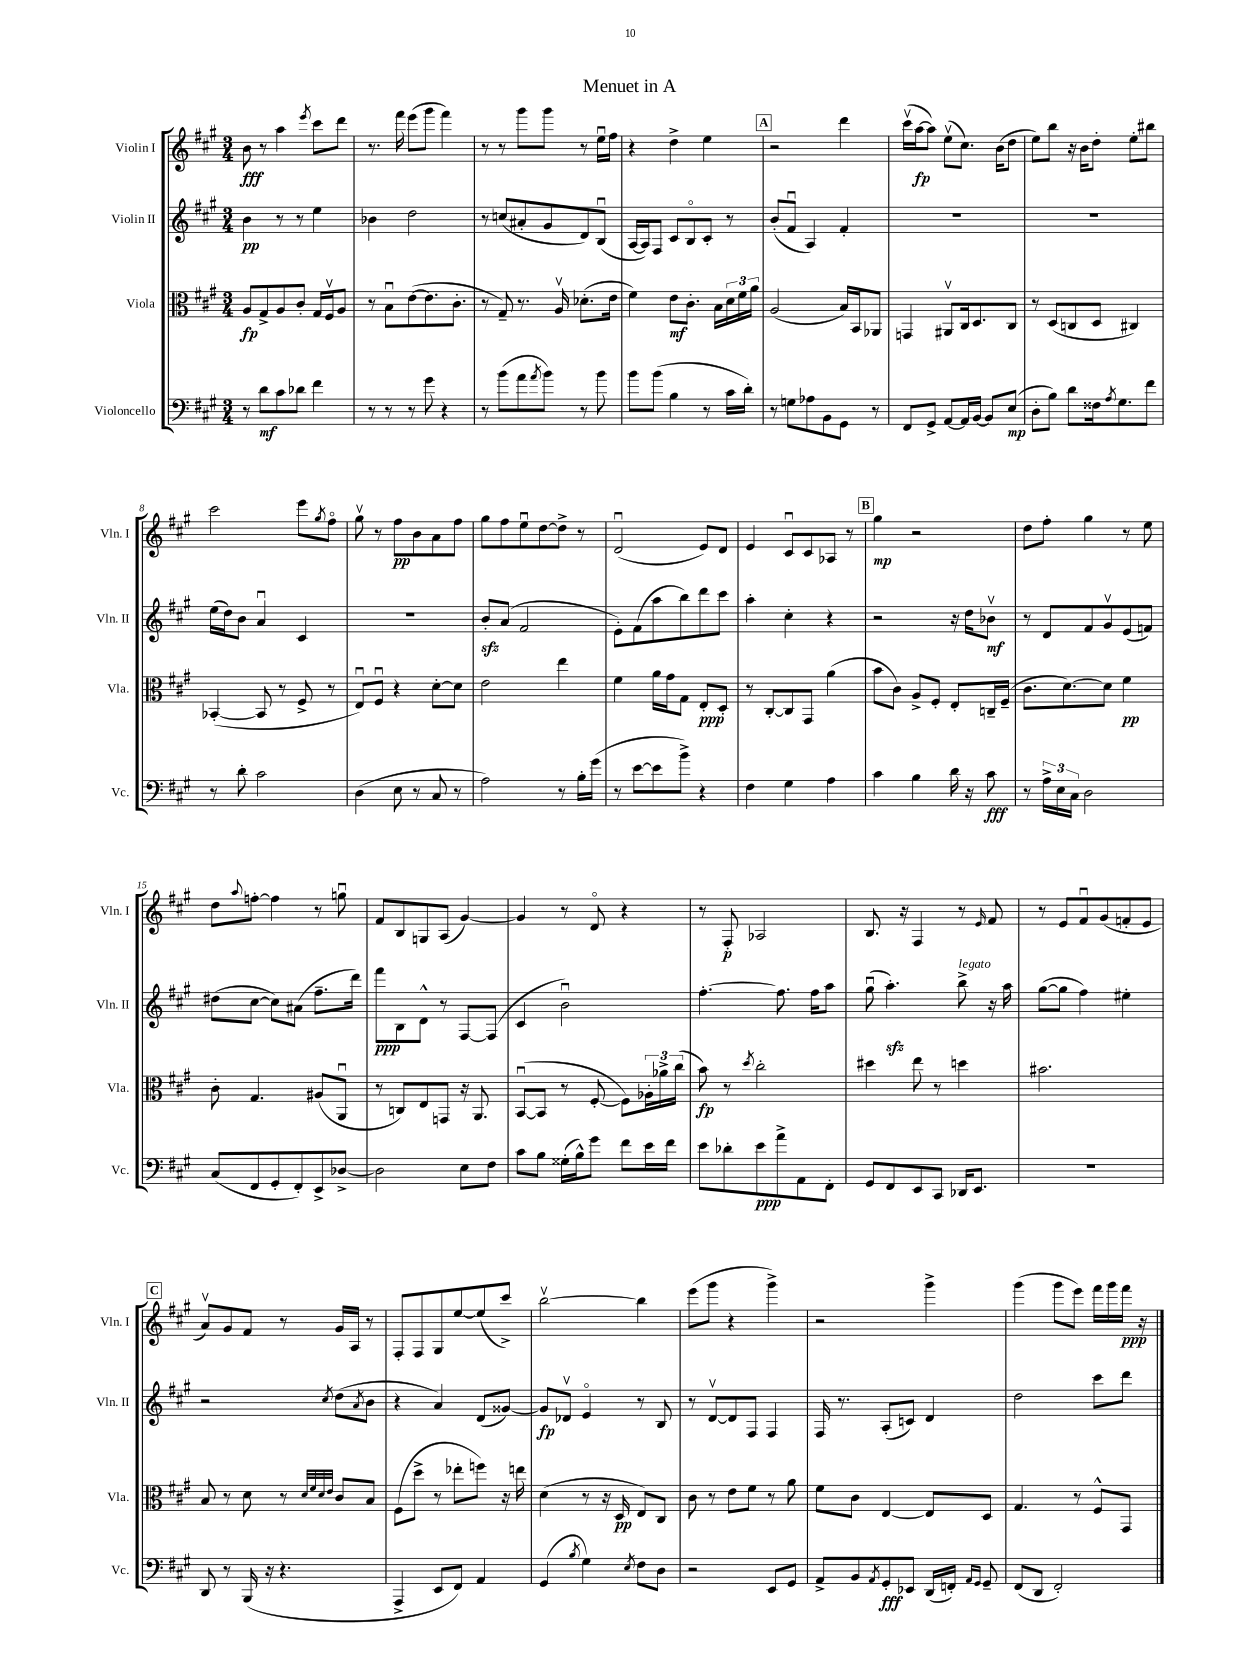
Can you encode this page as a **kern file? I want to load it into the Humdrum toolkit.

**kern	**dynam	**kern	**dynam	**kern	**dynam	**kern	**dynam
*part4	*part4	*part3	*part3	*part2	*part2	*part1	*part1
*staff4	*staff4	*staff3	*staff3	*staff2	*staff2	*staff1	*staff1
*I"Violoncello	*	*I"Viola	*	*I"Violin II	*	*I"Violin I	*
*I'Vc.	*	*I'Vla.	*	*I'Vln. II	*	*I'Vln. I	*
*clefF4	*	*clefC3	*	*clefG2	*	*clefG2	*
*k[f#c#g#]	*	*k[f#c#g#]	*	*k[f#c#g#]	*	*k[f#c#g#]	*
*M3/4	*	*M3/4	*	*M3/4	*	*M3/4	*
=1	=1	=1	=1	=1	=1	=1	=1
8r	.	8A/L	fp	4b\	pp	8b\	fff
8d\L	mf	8G#^/	.	.	.	8r	.
8c#\	.	8A/	.	8r	.	4aa\	.
8d-X\J	.	8c#'/J	.	8r	.	.	.
.	.	.	.	.	.	8qeee/	.
4f#\	.	16G#/LL	.	4ee\	.	8ccc#\L	.
.	.	16F#v/J	.	.	.	.	.
.	.	8A/J	.	.	.	8ddd\J	.
=2	=2	=2	=2	=2	=2	=2	=2
8r	.	8r	.	4b-X\	.	8.r	.
8r	.	8Bu\L	.	.	.	.	.
.	.	.	.	.	.	16fff#\	.
8r	.	([8e\	.	2dd\	.	(8eee\L	.
8g#\	.	8.e\]	.	.	.	8ggg#\J	.
4r	.	.	.	.	.	4fff#\)	.
.	.	8.c#'\J	.	.	.	.	.
=3	=3	=3	=3	=3	=3	=3	=3
8r	.	8r	.	8r	.	8r	.
(8b\L	.	8G#~/)	.	(8ccn/L	.	8r	.
8a\	.	8.r	.	8a#X'/	.	8ggg#\L	.
8qa/	.	.	.	.	.	.	.
8b\J)	.	.	.	8g#/	.	8ggg#\J	.
.	.	16Av/	.	.	.	.	.
8r	.	(8.d-X'\L	.	8d/)	.	8r	.
8b\	.	.	.	(8Bu/J	.	16eeu\LL	.
.	.	16e\Jk	.	.	.	16ff#\JJ	.
=4	=4	=4	=4	=4	=4	=4	=4
8b\L	.	4f#\)	.	[16A/LL	.	4r	.
.	.	.	.	16A/J])	.	.	.
(8b\J	.	.	.	8F#/J	.	.	.
4B\	.	8e\L	mf	8c#/L	.	4dd^\	.
.	.	8.c#'\J	.	8B/	.	.	.
8r	.	.	.	8c#'/J	.	4ee\	.
.	.	16B\LL	.	.	.	.	.
16c#\LL	.	24d\	.	8r	.	.	.
.	.	24f#\	.	.	.	.	.
16d'\JJ)	.	.	.	.	.	.	.
.	.	24a\JJ	.	.	.	.	.
!!LO:REH:place=s1:t=A
=5	=5	=5	=5	=5	=5	=5	=5
8r	.	(2A/	.	(8b'/L	.	2r	.
8Gn\L	.	.	.	8f#u/J	.	.	.
8A-X\	.	.	.	4A/)	.	.	.
8BB\	.	.	.	.	.	.	.
8GG#\J	.	16B/LL)	.	4f#'/	.	4ddd\	.
.	.	16BB/J	.	.	.	.	.
8r	.	8AA-X/J	.	.	.	.	.
=6	=6	=6	=6	=6	=6	=6	=6
8FF#/L	.	4GGn/	.	2.r	.	(16ccc#v\LL	.
.	.	.	.	.	.	[16aa\J	fp
8GG#^/J	.	.	.	.	.	8aa\J])	.
[8AA/L	.	8AA#Xv/L	.	.	.	(8eev\L	.
16AA/L]	.	16C#/k	.	.	.	8.cc#\J)	.
[16BB/JJ	.	8.D/	.	.	.	.	.
8BB/L]	.	.	.	.	.	.	.
.	.	.	.	.	.	(16b\KL	.
(8E/J	mp	8C#/J	.	.	.	8dd\J	.
=7	=7	=7	=7	=7	=7	=7	=7
8D'\L	.	8r	.	2.r	.	8ee\L)	.
8B\J)	.	(8D/L	.	.	.	8bb\J	.
8d\L	.	8Cn/	.	.	.	16r	.
.	.	.	.	.	.	16b\KL	.
16F##X\k	.	8D/J	.	.	.	8dd'\J	.
8qA/	.	.	.	.	.	.	.
8.G#\	.	.	.	.	.	.	.
.	.	4C#X/)	.	.	.	8ee'\L	.
8f#\J	.	.	.	.	.	8bb#X\J	.
!!LO:LB:g=z
=8	=8	=8	=8	=8	=8	=8	=8
8r	.	([4BB-X'/	.	(16ee\LL	.	2ccc#\	.
.	.	.	.	16dd\J)	.	.	.
8d'\	.	.	.	8b\J	.	.	.
2c#\	.	8BB-/]	.	4au/	.	.	.
.	.	8r	.	.	.	.	.
.	.	8F#^/	.	4c#/	.	8eee\L	.
.	.	.	.	.	.	8qgg#/	.
.	.	8r	.	.	.	8ff#\J	.
=9	=9	=9	=9	=9	=9	=9	=9
(4D\	.	8Eu/L)	.	2.r	.	8gg#v\	.
.	.	8F#u/J	.	.	.	8r	.
8E\	.	4r	.	.	.	8ff#\L	pp
8r	.	.	.	.	.	8b\	.
8C#/	.	[8d'\L	.	.	.	8a\	.
8r	.	8d\J]	.	.	.	8ff#\J	.
=10	=10	=10	=10	=10	=10	=10	=10
2A\)	.	2e\	.	8bzz'/L	.	8gg#\L	.
.	.	.	.	(8a/J	.	8ff#\	.
.	.	.	.	2f#/	.	8eeu\	.
.	.	.	.	.	.	[8dd\	.
8r	.	4ee\	.	.	.	8dd^\J]	.
16B'\LL	.	.	.	.	.	8r	.
(16g#\JJ	.	.	.	.	.	.	.
=11	=11	=11	=11	=11	=11	=11	=11
8r	.	4f#\	.	8e'\L)	.	(2du/	.
[8e\L	.	.	.	(8f#\	.	.	.
8e\]	.	16a\LL	.	8aa\	.	.	.
.	.	16g#\J	.	.	.	.	.
8b^\J)	.	8G#\J	.	8bb\)	.	.	.
4r	.	8E'/L	ppp	8ddd\	.	8e/L)	.
.	.	8D'/J	.	8ccc#\J	.	8d/J	.
=12	=12	=12	=12	=12	=12	=12	=12
4F#\	.	8r	.	4aa'\	.	4e/	.
.	.	[8C#'/L	.	.	.	.	.
4G#\	.	8C#/]	.	4cc#'\	.	8c#u/L	.
.	.	8GG#/J	.	.	.	8c#/	.
4A\	.	(4a\	.	4r	.	8A-X/J	.
.	.	.	.	.	.	8r	.
!!LO:REH:place=s1:t=B
=13	=13	=13	=13	=13	=13	=13	=13
4c#\	.	8b\L	.	2r	.	4gg#\	mp
.	.	8c#\J)	.	.	.	.	.
4B\	.	8A^/L	.	.	.	2r	.
.	.	8F#'/J	.	.	.	.	.
16d\	.	8E'/L	.	16r	.	.	.
16r	.	.	.	16dd\KL	.	.	.
8c#\	fff	16Cn~/L	.	8b-Xv\J	mf	.	.
.	.	(16F#~/JJ	.	.	.	.	.
=14	=14	=14	=14	=14	=14	=14	=14
8r	.	8.c#\L	.	8r	.	8dd\L	.
24A^\LL	.	.	.	8d/L	.	8ff#'\J	.
24E\	.	.	.	.	.	.	.
.	.	[8.d\)	.	.	.	.	.
24C#\JJ	.	.	.	.	.	.	.
2D\	.	.	.	8f#/	.	4gg#\	.
.	.	8d\J]	.	8g#v/	.	.	.
.	.	4f#\	pp	(8e/	.	8r	.
.	.	.	.	8fn/J)	.	8ee\	.
!!LO:LB:g=z
=15	=15	=15	=15	=15	=15	=15	=15
(8C#/L	.	8c#'\	.	(8dd#X\L	.	8dd\L	.
.	.	.	.	.	.	8qqaa/	.
8FF#/	.	4.G#/	.	[8cc#\J	.	[8ffn'\J	.
8GG#'/	.	.	.	8cc#\L])	.	4ff\]	.
8FF#'/)	.	.	.	(8a#X\J	.	.	.
8EE^/	.	(8A#X/L	.	8.ff#~\L	.	8r	.
[8D-X^/J	.	8AAu/J	.	.	.	8ggnu\	.
.	.	.	.	16ddd\Jk)	.	.	.
=16	=16	=16	=16	=16	=16	=16	=16
2D-\]	.	8r	.	8fff#\L	ppp	8f#/L	.
.	.	8Cn/L)	.	8B\	.	8B/	.
.	.	8E/	.	8d^^\J	.	8Gn/	.
.	.	8GGn/J	.	8r	.	(8A/J	.
8E\L	.	16r	.	[8F#/L	.	[4g#/)	.
.	.	8.AA/	.	.	.	.	.
8F#\J	.	.	.	(8F#/J]	.	.	.
=17	=17	=17	=17	=17	=17	=17	=17
8c#\L	.	([8BBu/L	.	4c#/	.	4g#/]	.
8B\J	.	8BB/J]	.	.	.	.	.
(16G##X'\LL	.	8r	.	2bu\)	.	8r	.
16B^^\J)	.	.	.	.	.	.	.
8g#\J	.	[8F#'/	.	.	.	8d/	.
8f#\L	.	8F#\L])	.	.	.	4r	.
16e\L	.	24A-X'\L	.	.	.	.	.
.	.	24a-X^\	.	.	.	.	.
16f#\JJ	.	.	.	.	.	.	.
.	.	(24cc#\JJ	.	.	.	.	.
=18	=18	=18	=18	=18	=18	=18	=18
8e\L	.	8b\)	fp	[4.ff#'\	.	8r	.
8d-X'\	.	8r	.	.	.	8F#'/	p
.	.	8qdd/	.	.	.	.	.
8e\	ppp	2cc#'\	.	.	.	2A-X/	.
8a^\	.	.	.	8.ff#\]	.	.	.
8AA\	.	.	.	.	.	.	.
.	.	.	.	16ff#\KL	.	.	.
8FF#'\J	.	.	.	8aa\J	.	.	.
=19	=19	=19	=19	=19	=19	=19	=19
8GG#/L	.	4dd#X\	.	(8gg#u\	.	8.B/	.
8FF#/	.	.	.	4.aazz'\)	.	.	.
.	.	.	.	.	.	16r	.
8EE/	.	8ee\	.	.	.	4F#/	.
8CC#/J	.	8r	.	.	.	.	.
!	!	!	!	!LO:TX:a:i:t=legato	!	!	!
16DD-X/KL	.	4ddn\	.	8bb^\	.	8r	.
8.EE/J	.	.	.	.	.	.	.
.	.	.	.	.	.	16qqe/	.
.	.	.	.	16r	.	8f#/	.
.	.	.	.	16aa\	.	.	.
=20	=20	=20	=20	=20	=20	=20	=20
2.r	.	2.b#X\	.	([8gg#\L	.	8r	.
.	.	.	.	8gg#\J]	.	8e/L	.
.	.	.	.	4ff#\)	.	8f#u/	.
.	.	.	.	.	.	(8g#/	.
.	.	.	.	4ee#X'\	.	8fn'/	.
.	.	.	.	.	.	8e/J	.
!!LO:LB:g=z
!!LO:REH:place=s1:t=C
=21	=21	=21	=21	=21	=21	=21	=21
8DD/	.	8B/	.	2r	.	8av/L)	.
8r	.	8r	.	.	.	8g#/	.
(16BBB/	.	8d\	.	.	.	8f#/J	.
16r	.	.	.	.	.	.	.
4.r	.	8r	.	.	.	8r	.
.	.	32qqd/LLL	.	.	.	.	.
.	.	32qqf#/	.	.	.	.	.
.	.	32qqd/	.	.	.	.	.
.	.	32qqe/JJJ	.	8qcc#/	.	.	.
.	.	8c#/L	.	(8dd\L	.	16g#/LL	.
.	.	.	.	.	.	16A/JJ	.
.	.	.	.	8qa/	.	.	.
.	.	8B/J	.	8b\J	.	8r	.
=22	=22	=22	=22	=22	=22	=22	=22
4AAA^/	.	(8F#\L	.	4r	.	8F#'/L	.
.	.	8dd^\J	.	.	.	8F#/	.
8EE/L	.	8r	.	4a/)	.	8G#/	.
8FF#/J)	.	8ee-X'\L	.	.	.	[8ee/	.
4AA/	.	8ffn\J)	.	(8d/L	.	(8ee/]	.
.	.	16r	.	[8g##X/J)	.	8ccc#^/J)	.
.	.	16een\	.	.	.	.	.
=23	=23	=23	=23	=23	=23	=23	=23
(4GG#/	.	(4d\	.	8g##/L]	fp	[2bbv\	.
.	.	.	.	8d-Xv/J	.	.	.
8qB/	.	.	.	.	.	.	.
4G#\)	.	8r	.	4e/	.	.	.
.	.	16r	.	.	.	.	.
.	.	16D/	pp	.	.	.	.
8qE/	.	.	.	.	.	.	.
8F#\L	.	8E/L)	.	8r	.	4bb\]	.
8D\J	.	8C#/J	.	8B/	.	.	.
=24	=24	=24	=24	=24	=24	=24	=24
2r	.	8c#\	.	8r	.	(8eee\L	.
.	.	8r	.	[8dv/L	.	8ggg#\J	.
.	.	8e\L	.	8d/]	.	4r	.
.	.	8f#\J	.	8F#/J	.	.	.
8EE/L	.	8r	.	4F#/	.	4ggg#^\)	.
8GG#/J	.	8a\	.	.	.	.	.
=25	=25	=25	=25	=25	=25	=25	=25
8AA^/L	.	8f#\L	.	16F#/	.	2r	.
.	.	.	.	8.r	.	.	.
8BB/	.	8c#\J	.	.	.	.	.
8qAA/	.	.	.	.	.	.	.
8GG#'/	fff	[4E/	.	(8A'/L	.	.	.
8EE-X/J	.	.	.	8cn/J)	.	.	.
(16DD/LL	.	8E/L]	.	4d/	.	4ggg#^\	.
16FFn'/JJ)	.	.	.	.	.	.	.
16qqAA/LL	.	.	.	.	.	.	.
16qqGG#/JJ	.	.	.	.	.	.	.
8GG#~/	.	8D/J	.	.	.	.	.
=26	=26	=26	=26	=26	=26	=26	=26
(8FF#/L	.	4.G#/	.	2dd\	.	(4ggg#\	.
8DD/J	.	.	.	.	.	.	.
2FF#'/)	.	.	.	.	.	8ggg#\L	.
.	.	8r	.	.	.	8eee\J)	.
.	.	8F#^^/L	.	8ccc#\L	.	16fff#\LL	.
.	.	.	.	.	.	16ggg#\	.
.	.	8GG#/J	.	8ddd\J	.	16fff#\JJ	ppp
.	.	.	.	.	.	16r	.
==	==	==	==	==	==	==	==
*-	*-	*-	*-	*-	*-	*-	*-
